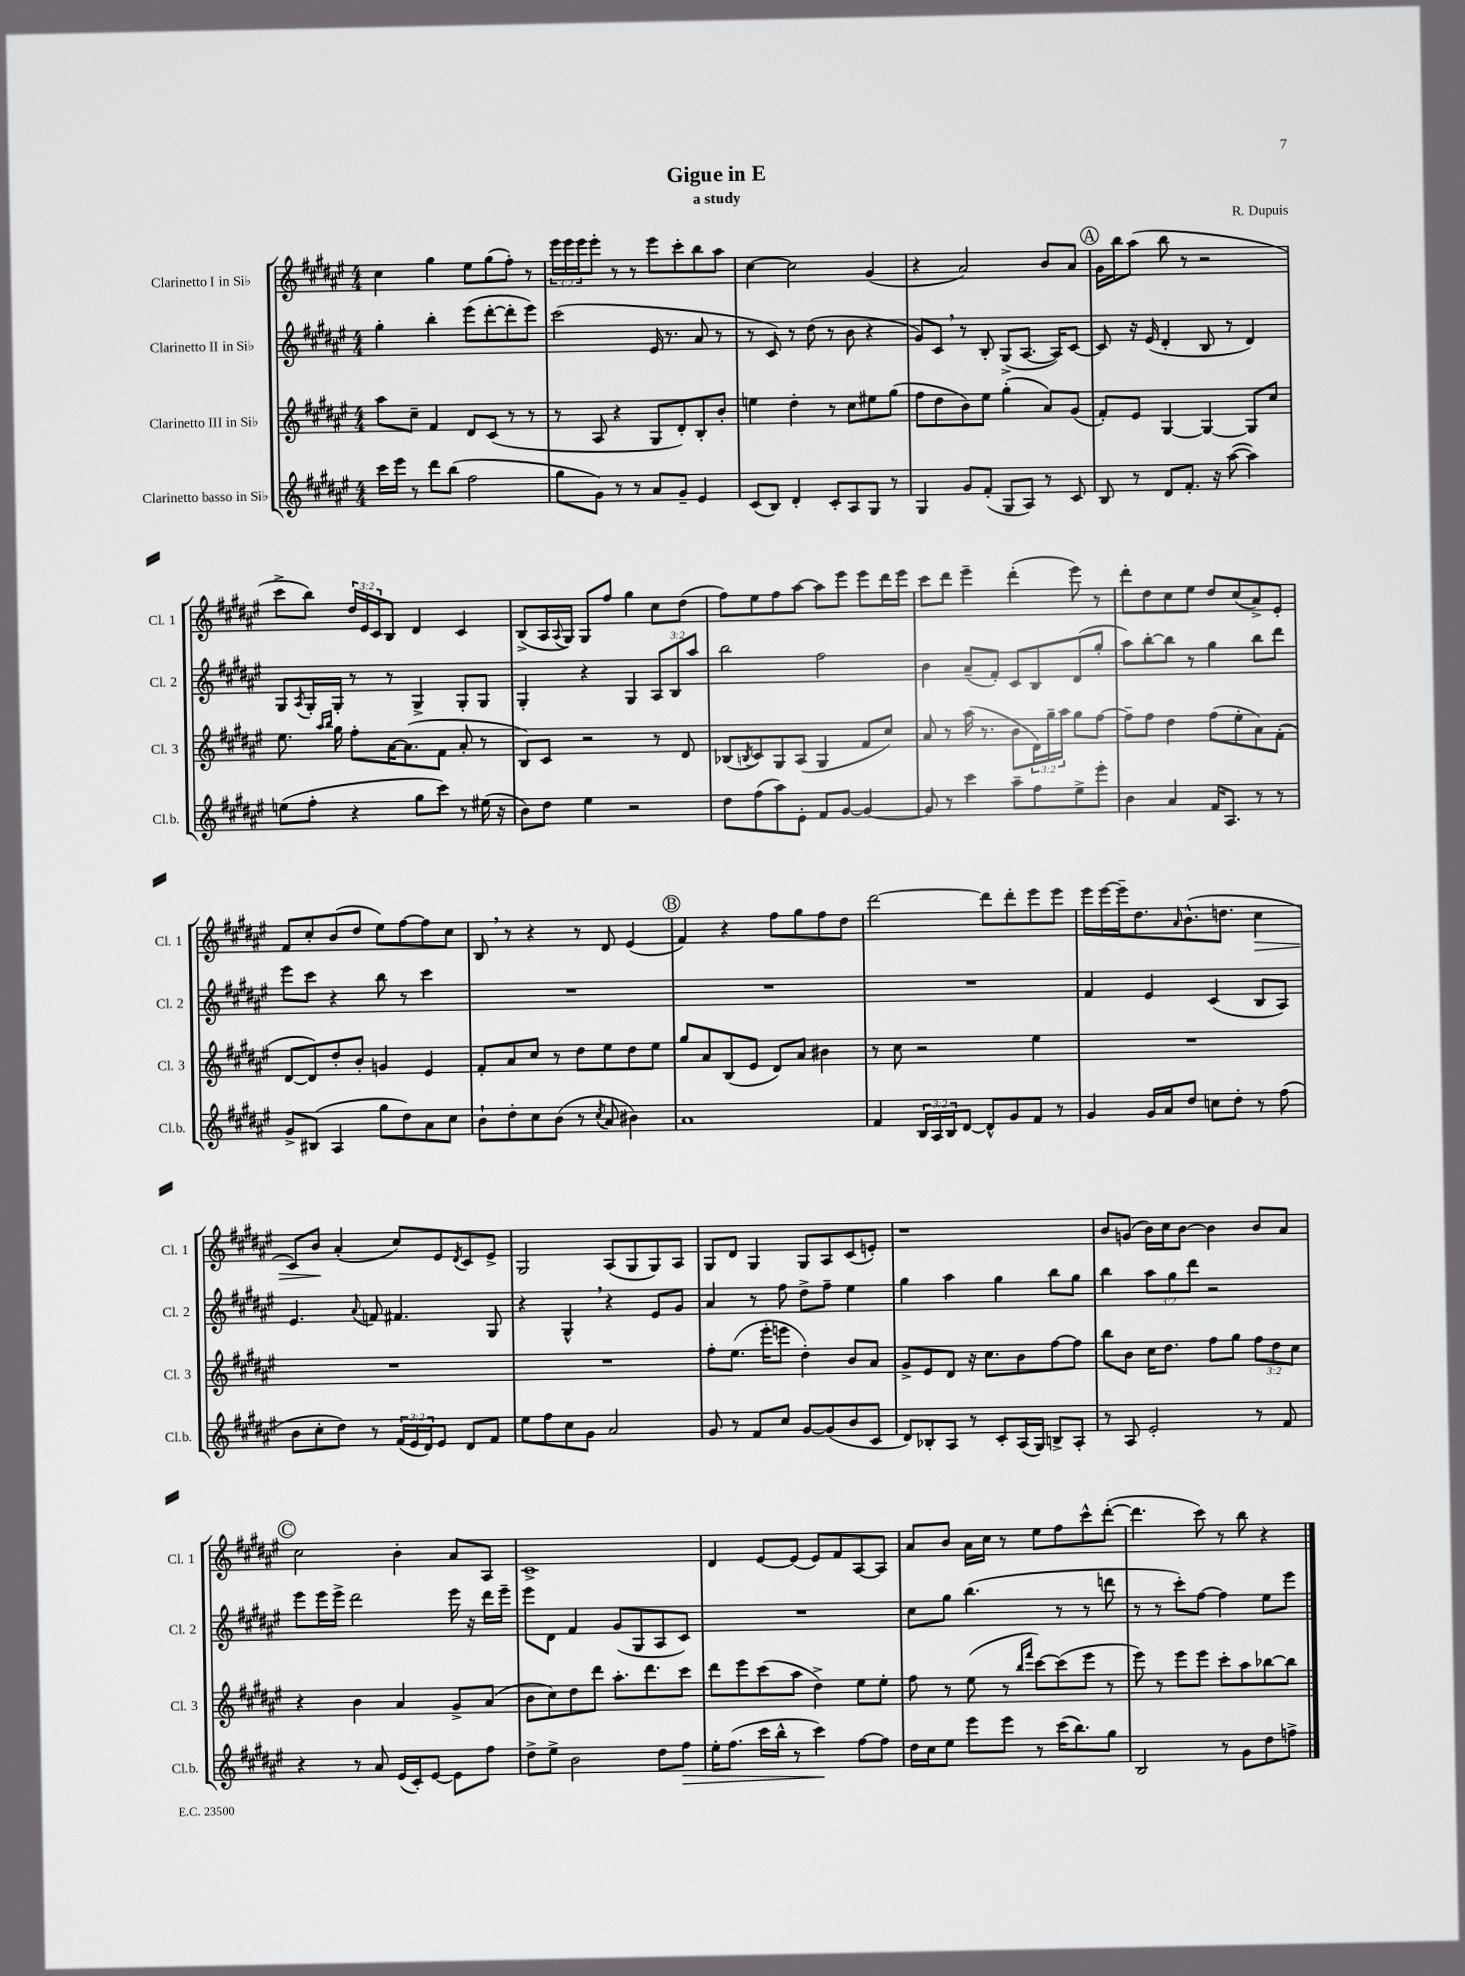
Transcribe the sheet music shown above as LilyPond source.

\header { title = "Gigue in E" composer = "R. Dupuis" subtitle = "a study" }
<<
\new StaffGroup <<
\new Staff = "s0" \with { instrumentName = "Clarinetto I in Sib" shortInstrumentName = "Cl. 1" } {
    \clef treble \key fis \major \numericTimeSignature \time 4/4 \override Staff.TupletNumber.text = #tuplet-number::calc-fraction-text
    cis''4 gis''4 eis''8 gis''8( fis''8-.) r8 |
    \tuplet 3/2 { eis'''16 eis'''16 eis'''16 } eis'''8-. r8 r8 eis'''8 cis'''8-. b''8 ais''8 |
    cis''4~ cis''2 gis'4( |
    r4 ais'2) b'8 ais'8 |
    \mark \markup { \circle "A" } gis'16 b''16 ais''8( b''8 r8 r2 |
    cis'''8-> b''8) \tuplet 3/2 { dis''16 eis'16 cis'16 } b8 dis'4 cis'4 |
    b8->( ais16 \appoggiatura { ais8 } gis16) gis8 fis''8 gis''4 cis''8 dis''8( |
    fis''8) eis''8 fis''8 ais''8~ ais''8 eis'''8 eis'''8 dis'''16 eis'''16 |
    cis'''8 dis'''8 eis'''4-- dis'''4-.( eis'''8) r8 |
    dis'''8-. dis''8 cis''8 eis''8 dis''8 cis''8( ais'8->) eis'8-. |
    fis'8 cis''8-. b'8( dis''8 eis''8) fis''8~ fis''8 cis''8 |
    b8 \breathe r8 r4 r8 dis'8 eis'4( |
    \mark \markup { \circle "B" } fis'4) r4 fis''8 gis''8 fis''8 dis''8 |
    dis'''2~ dis'''8 dis'''8-. eis'''8 eis'''8 |
    eis'''16 eis'''16~ eis'''16-- dis''8. \grace { ais'16 } b'8.-^( d''8. cis''4\> |
    cis'8) b'8\! ais'4-.( cis''8) eis'8 \acciaccatura { dis'8 } cis'8 eis'8-> |
    gis2 ais8( gis8 gis8) ais8 |
    gis8 dis'8 gis4 gis8 ais8 cis'8( e'8-.) |
    r1 |
    b'8 g'8( b'16) cis''16 b'8~ b'4 b'8 ais'8 |
    \mark \markup { \circle "C" } cis''2 b'4-. ais'8 ais8 |
    cis'1-> |
    dis'4 eis'8~ eis'8( eis'8) fis'8 ais8~ ais8 |
    ais'8 b'8 ais'16 cis''16 r8 eis''8 fis''8 cis'''8-^ dis'''8~-.( |
    dis'''4. cis'''8) r8 b''8 r4 \bar "|." |
}
\new Staff = "s1" \with { instrumentName = "Clarinetto II in Sib" shortInstrumentName = "Cl. 2" } {
    \clef treble \key fis \major \numericTimeSignature \time 4/4 \override Staff.TupletNumber.text = #tuplet-number::calc-fraction-text
    gis''4-. b''4-. eis'''8( dis'''8~-. dis'''8-. eis'''8) |
    cis'''2( eis'16 r8. ais'8 r8 |
    r8 cis'8) r8 dis''8( r8 b'8 r4 |
    gis'8) cis'8 \breathe r8 b8-. gis8->( ais8.~ ais16) cis'8~ |
    \mark \markup { \circle "A" } cis'8 r16 eis'16( dis'4-. b8 r8 dis'4) |
    gis8 \acciaccatura { ais8 } gis16-. gis16-. r8 r8 gis4-> gis8-. gis8 |
    gis4-. r4 gis4 \tuplet 3/2 { ais8 b8 ais''8 } |
    b''2 fis''2 |
    b'4 ais'8--( fis'8-.) cis'8 b8 dis'8( gis''8-. |
    ais''8) b''8~-. b''8 r8 gis''4 b''8 dis'''8 |
    eis'''8 cis'''8 r4 b''8 r8 cis'''4 |
    R1 |
    \mark \markup { \circle "B" } R1 |
    R1 |
    fis'4 eis'4 cis'4( b8 ais8) |
    eis'4. \appoggiatura { ais'8 } f'8 fis'4. gis8 |
    r4 gis4-^ \breathe r4 eis'8 gis'8 |
    ais'4 r8 fis''8 dis''8-> fis''8-- eis''4 |
    gis''4 ais''4 gis''4 b''8 gis''8 |
    b''4 \tuplet 3/2 { ais''8 gis''8 dis'''8 } r2 |
    \mark \markup { \circle "C" } eis'''8 eis'''16 eis'''16-> dis'''2 eis'''16 r16 dis'''16 eis'''16-- |
    eis'''8 dis'8 fis'4 gis'8( gis8 ais8 cis'8) |
    R1 |
    cis''8 gis''8 b''4.( r8 r8 d'''8 |
    r8 r8 cis'''8-.) fis''8~ fis''4 eis''8 eis'''8 \bar "|." |
}
\new Staff = "s2" \with { instrumentName = "Clarinetto III in Sib" shortInstrumentName = "Cl. 3" } {
    \clef treble \key fis \major \numericTimeSignature \time 4/4 \override Staff.TupletNumber.text = #tuplet-number::calc-fraction-text
    ais''8 cis''8-- fis'4 dis'8 cis'8( r8 r8 |
    r8 ais8 r4 gis8 dis'8-.) b8-. b'8-. |
    e''4 dis''4-. r8 cis''8 eis''8 gis''8( |
    fis''8 dis''8 b'8) eis''8 gis''4-.( ais'8) gis'8( |
    \mark \markup { \circle "A" } fis'8-.) eis'8 gis4~ gis4~ gis8 cis''8 |
    eis''8. \grace { ais''16 b''16 } gis''16 fis''8-. ais'16~ ais'8.( fis'8 ais'8-. r8 |
    b8) cis'8 r2 r8 dis'8 |
    bes8( \acciaccatura { b8 } cis'8) gis8 ais8( gis4 fis'8 cis''8) |
    ais'8 r8 ais''16( r8. b'8 \tuplet 3/2 { dis'16) gis''16-- ais''16 } gis''8 fis''8~ |
    fis''8-- fis''8 dis''4 fis''8( eis''8-. ais'8) fis'8-.( |
    dis'8~ dis'8) dis''8-. b'8-. g'4 eis'4 |
    fis'8-. ais'8 cis''8 r8 dis''8 eis''8 dis''8 eis''8 |
    \mark \markup { \circle "B" } gis''8 ais'8 b8( eis'8 dis'8) ais'8 bis'4 |
    r8 cis''8 r2 eis''4 |
    R1 |
    R1 |
    R1 |
    fis''8-. eis''8.( eis'''16-. e'''8 dis''4-.) b'8 ais'8 |
    gis'8-> eis'8 dis'8 r16 cis''8. b'8 fis''8~ fis''8 |
    b''8 b'8 cis''16 dis''8. fis''8 gis''8 \tuplet 3/2 { fis''8 dis''8 cis''8 } |
    \mark \markup { \circle "C" } r4 b'4 ais'4 gis'8-> ais'8( |
    b'8 cis''8) dis''8 dis'''8 ais''8.-. dis'''8. cis'''8 |
    dis'''8 eis'''8 cis'''8( ais''8 dis''4->) eis''8 eis''8-. |
    fis''8 r8 eis''8( r8 \grace { b''16 fis'''16 } cis'''8~) cis'''8( eis'''8 r8 |
    eis'''8) r8 eis'''8 eis'''8 cis'''8-. ais''8 bes''8~ bes''8 \bar "|." |
}
\new Staff = "s3" \with { instrumentName = "Clarinetto basso in Sib" shortInstrumentName = "Cl.b." } {
    \clef treble \key fis \major \numericTimeSignature \time 4/4 \override Staff.TupletNumber.text = #tuplet-number::calc-fraction-text
    cis'''16 eis'''16 r8 dis'''8 b''8( fis''2 |
    gis''8 gis'8) r8 r8 ais'8 gis'8-- eis'4 |
    cis'8( b8) dis'4-. cis'8-. ais8 gis8 r8 |
    gis4 gis'8 fis'8-.( gis8 ais8) r8 cis'8 |
    \mark \markup { \circle "A" } b8 r8 dis'8 fis'8.-. r16 ais''8~( ais''4) |
    e''8( fis''8-. r4 gis''8 cis'''8) r8 eis''16( r16 |
    b'8) dis''8 eis''4 r2 |
    dis''8 fis''8( ais''8) eis'8-. fis'8 gis'8~ gis'4~ |
    gis'8 r8 cis'''4 ais''8-- fis''8 eis''8-> eis'''8-. |
    b'4 ais'4 fis'16 ais8. r8 r8 |
    gis'8-> bis8( ais4 gis''8 dis''8) ais'8 cis''8 |
    b'8-! dis''8-. cis''8 b'8( r8 \acciaccatura { cis''8 } ais'8 bis'4) |
    \mark \markup { \circle "B" } ais'1 |
    fis'4 \tuplet 3/2 { b16 ais16 b16 } dis'8~ dis'8-^ gis'8 fis'8 r8 |
    gis'4 gis'16 ais'16 dis''8 c''8 dis''8-. r8 fis''8( |
    b'8 cis''8-. dis''8) r8 \tuplet 3/2 { fis'16( eis'16 dis'16) } eis'8 dis'8 fis'8 |
    eis''8 fis''8 cis''8 gis'8 ais'2 |
    gis'8 r8 fis'8 cis''8 gis'8~ gis'8( b'8 cis'8 |
    dis'8) bes8-. ais8 r8 cis'8-. ais16( gis16) b8-> ais8-. |
    r8 ais8 eis'2-. r8 fis'8 |
    \mark \markup { \circle "C" } r4 r8 ais'8 eis'16( cis'16-.) eis'8~ eis'8 fis''8 |
    dis''8-> eis''8-> b'2 dis''8 fis''8\> |
    eis''16-. fis''8.( cis'''16 b''16-^ r8 cis'''4\!) fis''8~ fis''8 |
    dis''16 cis''16 eis''8 eis'''8 eis'''8 r8 cis'''16( b''8.) gis''8 |
    b2 r8 gis'8 dis''8 f''8-> \bar "|." |
}
>>
>>
\layout { \context { \Score \remove "Bar_number_engraver" } }
